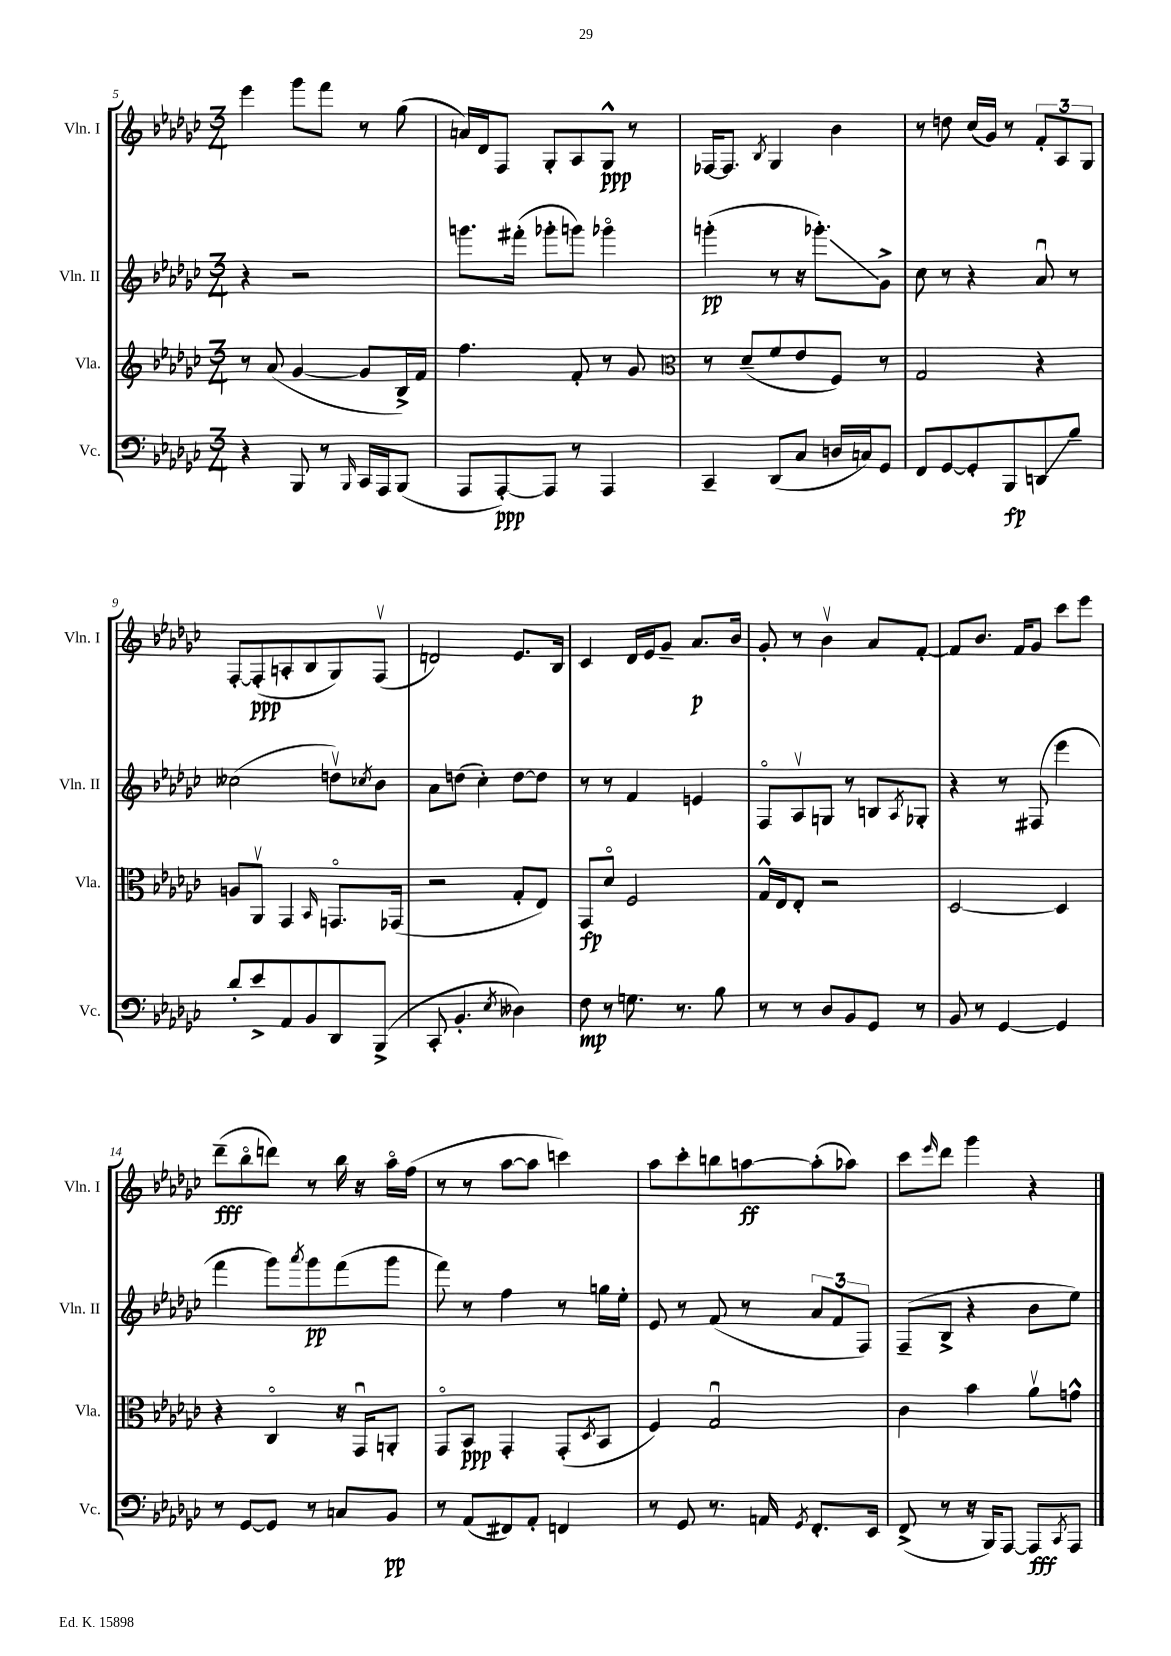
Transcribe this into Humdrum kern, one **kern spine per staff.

**kern	**kern	**kern	**kern
*staff4	*staff3	*staff2	*staff1
*clefF4	*clefG2	*clefG2	*clefG2
*k[b-e-a-d-g-c-]	*k[b-e-a-d-g-c-]	*k[b-e-a-d-g-c-]	*k[b-e-a-d-g-c-]
*M3/4	*M3/4	*M3/4	*M3/4
4r	8r	4r	4eee-
.	(8a-	.	.
8BBB-	[4g-	2r	8ggg-
8r	.	.	8fff
16qqBBB-	.	.	.
16CC-	8g-]	.	8r
16AAA-	.	.	.
(8BBB-	16B-^)	.	(8gg-
.	16f	.	.
=	=	=	=
8AAA-	4.ff	8.ggg	16a)
.	.	.	16d-
[8AAA-')	.	.	8F
.	.	(16fff#'	.
8AAA-]	.	8ggg-'	8G-'
8r	8f'	8ggg)	8A-
4AAA-	8r	4ggg-o	8G-^^
.	8g-	.	8r
=	=	=	=
*	*clefC3	*	*
4CC-~	8r	(4ggg'	[16F-
.	.	.	8.F-]
.	(8d-~	.	.
.	.	.	8qB-
(8DD-	8f	8r	4G-
8C-	8e-	16r	.
.	.	8.ggg-')	.
16D	8F)	.	4b-
16C)	.	.	.
8GG-	8r	8g-^	.
=	=	=	=
8FF	2G-	8cc-	8r
[8GG-	.	8r	8dd
8GG-']	.	4r	(16cc-
.	.	.	16g-)
8BBB-	.	.	8r
8DD	4r	8a-u	12f'
.	.	.	12A-
8B-~	.	8r	.
.	.	.	12G-
=	=	=	=
8d-'	8A	(2cc--	[8F'
8e-^	8AA-v	.	(8F']
8AA-	4GG-	.	8A'
8BB-	.	.	8B-
.	16qqBB-	.	.
8DD-	8.GGo	8ddv)	8G-)
.	.	8qcc-	.
(8BBB-^	.	8b-	(8Fv
.	(16GG-	.	.
=	=	=	=
8CC-'	2r	8a-	2d)
4.BB-'	.	(8dd	.
.	.	4cc-')	.
8qE-	.	.	.
4D--)	8G-'	[8dd	8.e-
.	8E-)	8dd]	.
.	.	.	16B-
=	=	=	=
8F	8GG-	8r	4c-
8r	8d-o	8r	.
8.G	2F	4f	16d-
.	.	.	16e-
.	.	.	8g-~
8.r	.	.	.
.	.	4e	8.a-
8B-	.	.	.
.	.	.	16b-
=	=	=	=
8r	16G-^^	8Fo	8g-'
.	16E-	.	.
8r	8E-'	8A-v	8r
8D-	2r	8G	4b-v
8BB-	.	8r	.
8GG-	.	8B	8a-
.	.	8qA-	.
8r	.	8G-'	[8f'
=	=	=	=
8BB-	[2D-	4r	8f]
8r	.	.	8.b-
[4GG-	.	8r	.
.	.	.	16f
.	.	(8F#	8g-
4GG-]	4D-]	4eee-	8ccc-
.	.	.	8eee-
=	=	=	=
8r	4r	4fff	(8ddd-~
[8GG-	.	.	8bb-o
8GG-]	4C-o	8ggg-)	8ddd)
.	.	8qaaa-	.
8r	.	8ggg-	8r
8C	16r	(8fff	16bb-
.	16GG-u	.	16r
8BB-	8AA'	8ggg-	16aa-o
.	.	.	(16ff
=	=	=	=
8r	8GG-o	8fff)	8r
(8AA-	8BB-	8r	8r
8FF#)	4GG-'	4ff	[8aa-
8AA-'	.	.	8aa-]
4FF	(8GG-'	8r	4ccc)
.	8qD-	.	.
.	8BB-	16gg	.
.	.	16ee-'	.
=	=	=	=
8r	4F)	8e-	8aa-
8GG-	.	8r	8ccc-'
8.r	2G-u	(8f	8bb
.	.	8r	[8aa
16AA	.	.	.
8qGG-	.	.	.
8.FF'	.	12a-	(8aa']
.	.	12f	.
.	.	.	8aa-)
.	.	12F)	.
16EE-	.	.	.
=	=	=	=
(8FF^	4c-	(8F~	8ccc-
.	.	.	16qqeee-
8r	.	8B-^	8ddd-
16r	4b-	4r	4ggg-
16BBB-)	.	.	.
[8AAA-	.	.	.
8AAA-]	8a-v	8b-	4r
8qCC-	.	.	.
8AAA-	8g^^	8ee-)	.
==	==	==	==
*-	*-	*-	*-
